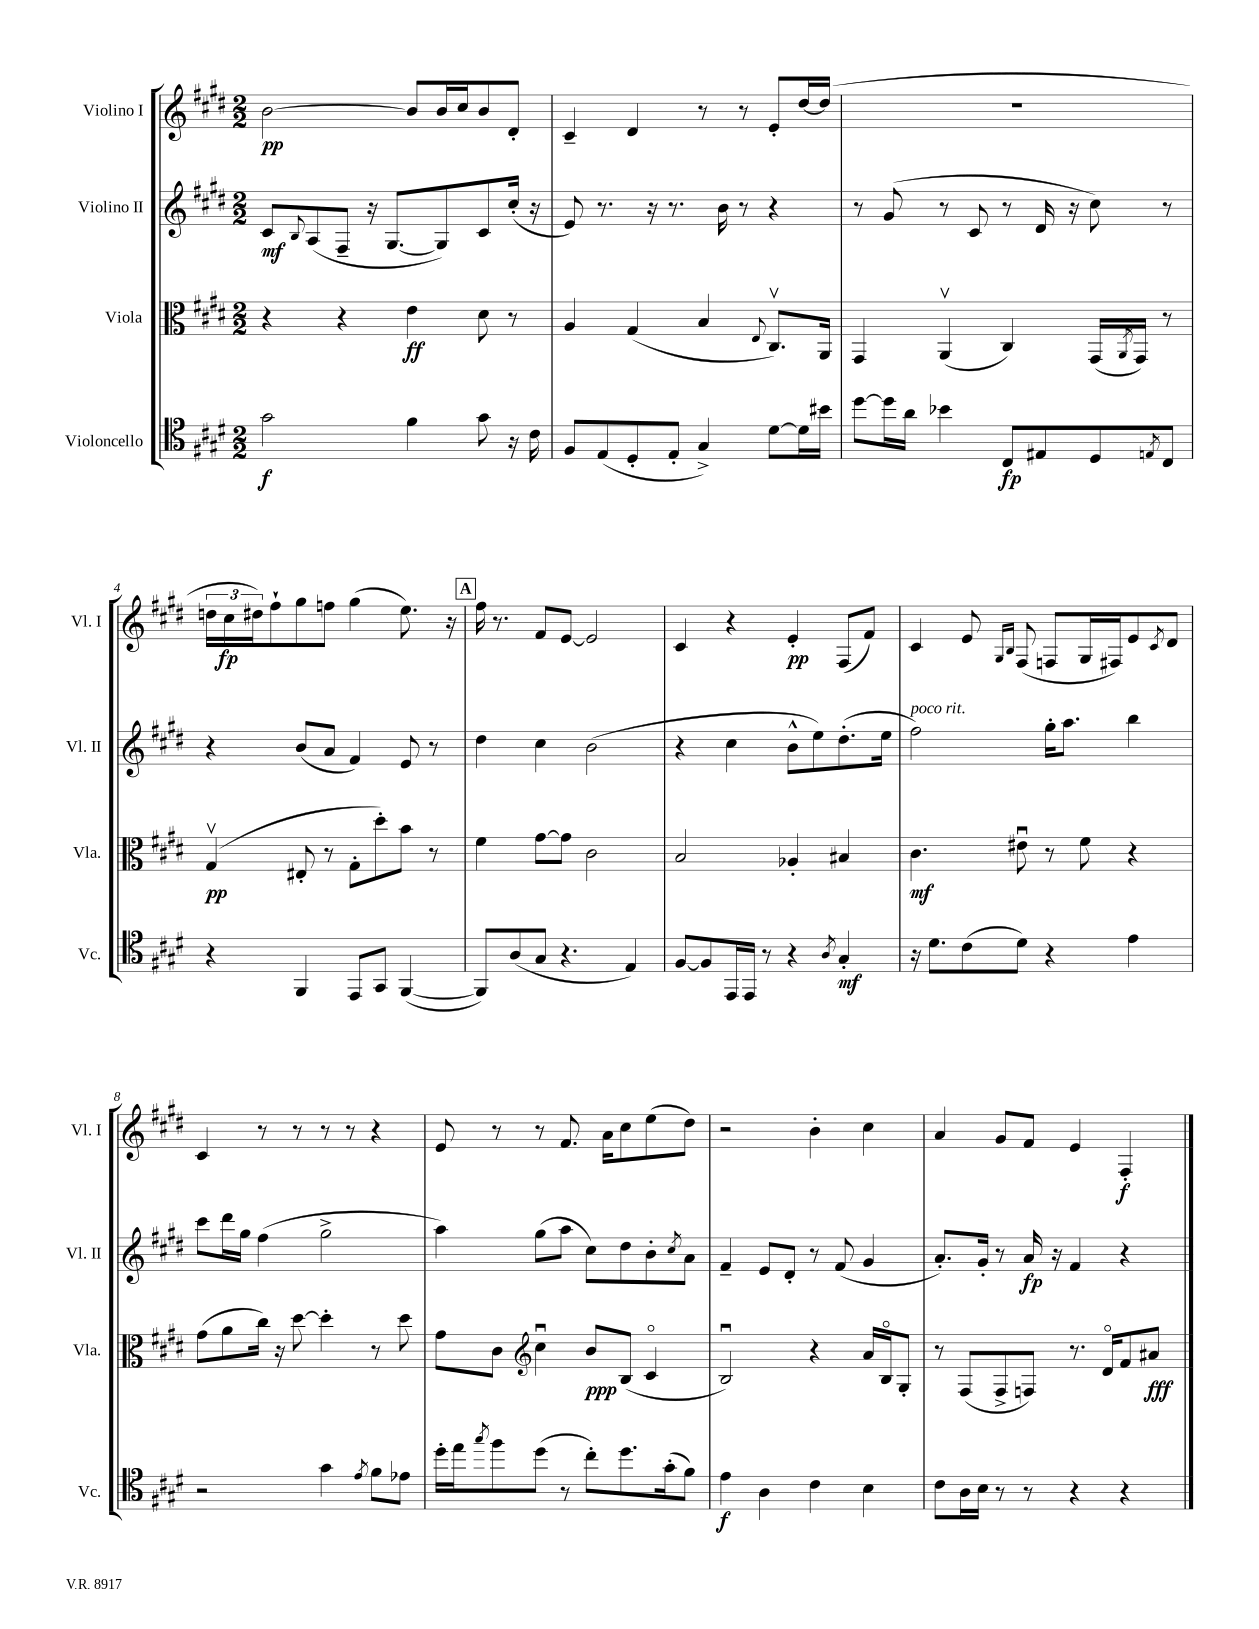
<<
\new StaffGroup <<
\new Staff = "s0" \with { instrumentName = "Violino I" shortInstrumentName = "Vl. I" } {
    \clef treble \key e \major \numericTimeSignature \time 2/2
    b'2~\pp b'8 b'16 cis''16 b'8 dis'8-. |
    cis'4-- dis'4 r8 r8 e'8-. dis''16~ dis''16( |
    R1 |
    \tuplet 3/2 { d''16 cis''16\fp dis''16) } fis''8-! gis''8 f''8 gis''4( e''8.) r16 |
    \mark \markup { \box "A" } fis''16 r8. fis'8 e'8~ e'2 |
    cis'4 r4 e'4-.\pp fis8( fis'8) |
    cis'4 e'8 \grace { gis16 b16 } fis8( f8 gis16 fis16) e'8 \acciaccatura { cis'8 } dis'8 |
    cis'4 r8 r8 r8 r8 r4 |
    e'8 r8 r8 fis'8. a'16 cis''8 e''8( dis''8) |
    r2 b'4-. cis''4 |
    a'4 gis'8 fis'8 e'4 fis4-.\f \bar "|." |
}
\new Staff = "s1" \with { instrumentName = "Violino II" shortInstrumentName = "Vl. II" } {
    \clef treble \key e \major \numericTimeSignature \time 2/2
    cis'8\mf \appoggiatura { b8 } a8( fis8-- r16 gis8.~ gis8) cis'8 cis''16-.( r16 |
    e'8) r8. r16 r8. b'16 r8 r4 |
    r8 gis'8( r8 cis'8 r8 dis'16 r16 cis''8) r8 |
    r4 b'8( a'8 fis'4) e'8 r8 |
    \mark \markup { \box "A" } dis''4 cis''4 b'2( |
    r4 cis''4 b'8-^ e''8) dis''8.-.( e''16 |
    fis''2^\markup { \italic "poco rit." }) gis''16-. a''8. b''4 |
    cis'''8 dis'''16 gis''16 fis''4( gis''2-> |
    a''4) gis''8( a''8 cis''8) dis''8 b'8-. \acciaccatura { cis''8 } a'8 |
    fis'4-- e'8 dis'8-. r8 fis'8( gis'4 |
    a'8.-.) gis'16-. r8 a'16\fp r16 fis'4 r4 \bar "|." |
}
\new Staff = "s2" \with { instrumentName = "Viola" shortInstrumentName = "Vla." } {
    \clef alto \key e \major \numericTimeSignature \time 2/2
    r4 r4 e'4\ff dis'8 r8 |
    a4 gis4( b4 \appoggiatura { e8 } cis8.\upbow) a,16 |
    gis,4 a,4\upbow( cis4) gis,16( \acciaccatura { a,8 } gis,16) r8 |
    gis4\upbow\pp( eis8-. r8 gis8-. dis''8-.) b'8 r8 |
    \mark \markup { \box "A" } fis'4 gis'8~ gis'8 cis'2 |
    b2 aes4-. bis4 |
    cis'4.\mf eis'8\downbow r8 fis'8 r4 |
    gis'8( a'8 cis''16) r16 dis''8~ dis''4-. r8 dis''8 |
    gis'8 cis'8 \clef treble cis''4\downbow b'8\ppp b8( cis'4\flageolet |
    b2\downbow) r4 a'16 b16\flageolet gis8-. |
    r8 fis8( fis8-> f8) r8. dis'16\flageolet fis'8 ais'8\fff \bar "|." |
}
\new Staff = "s3" \with { instrumentName = "Violoncello" shortInstrumentName = "Vc." } {
    \clef tenor \key e \major \numericTimeSignature \time 2/2
    gis'2\f fis'4 gis'8 r16 cis'16 |
    fis8 e8( dis8-. e8-. gis4->) dis'8~ dis'16 bis'16 |
    dis''8~ dis''16 a'16 bes'4 cis8\fp eis8 dis8 \acciaccatura { e8 } cis8 |
    r4 fis,4 e,8 gis,8 fis,4~( |
    \mark \markup { \box "A" } fis,8) a8( gis8 r4. e4) |
    fis8~ fis8 e,16 e,16 r8 r4 \acciaccatura { a8 } gis4-.\mf |
    r16 dis'8. cis'8( dis'8) r4 e'4 |
    r2 gis'4 \acciaccatura { e'8 } fis'8 ees'8 |
    dis''16-. e''16 \acciaccatura { gis''8 } fis''8 dis''8( r8 cis''8-.) dis''8. gis'16-.( fis'8) |
    e'4\f a4 cis'4 b4 |
    cis'8 a16 b16 r8 r8 r4 r4 \bar "|." |
}
>>
>>
